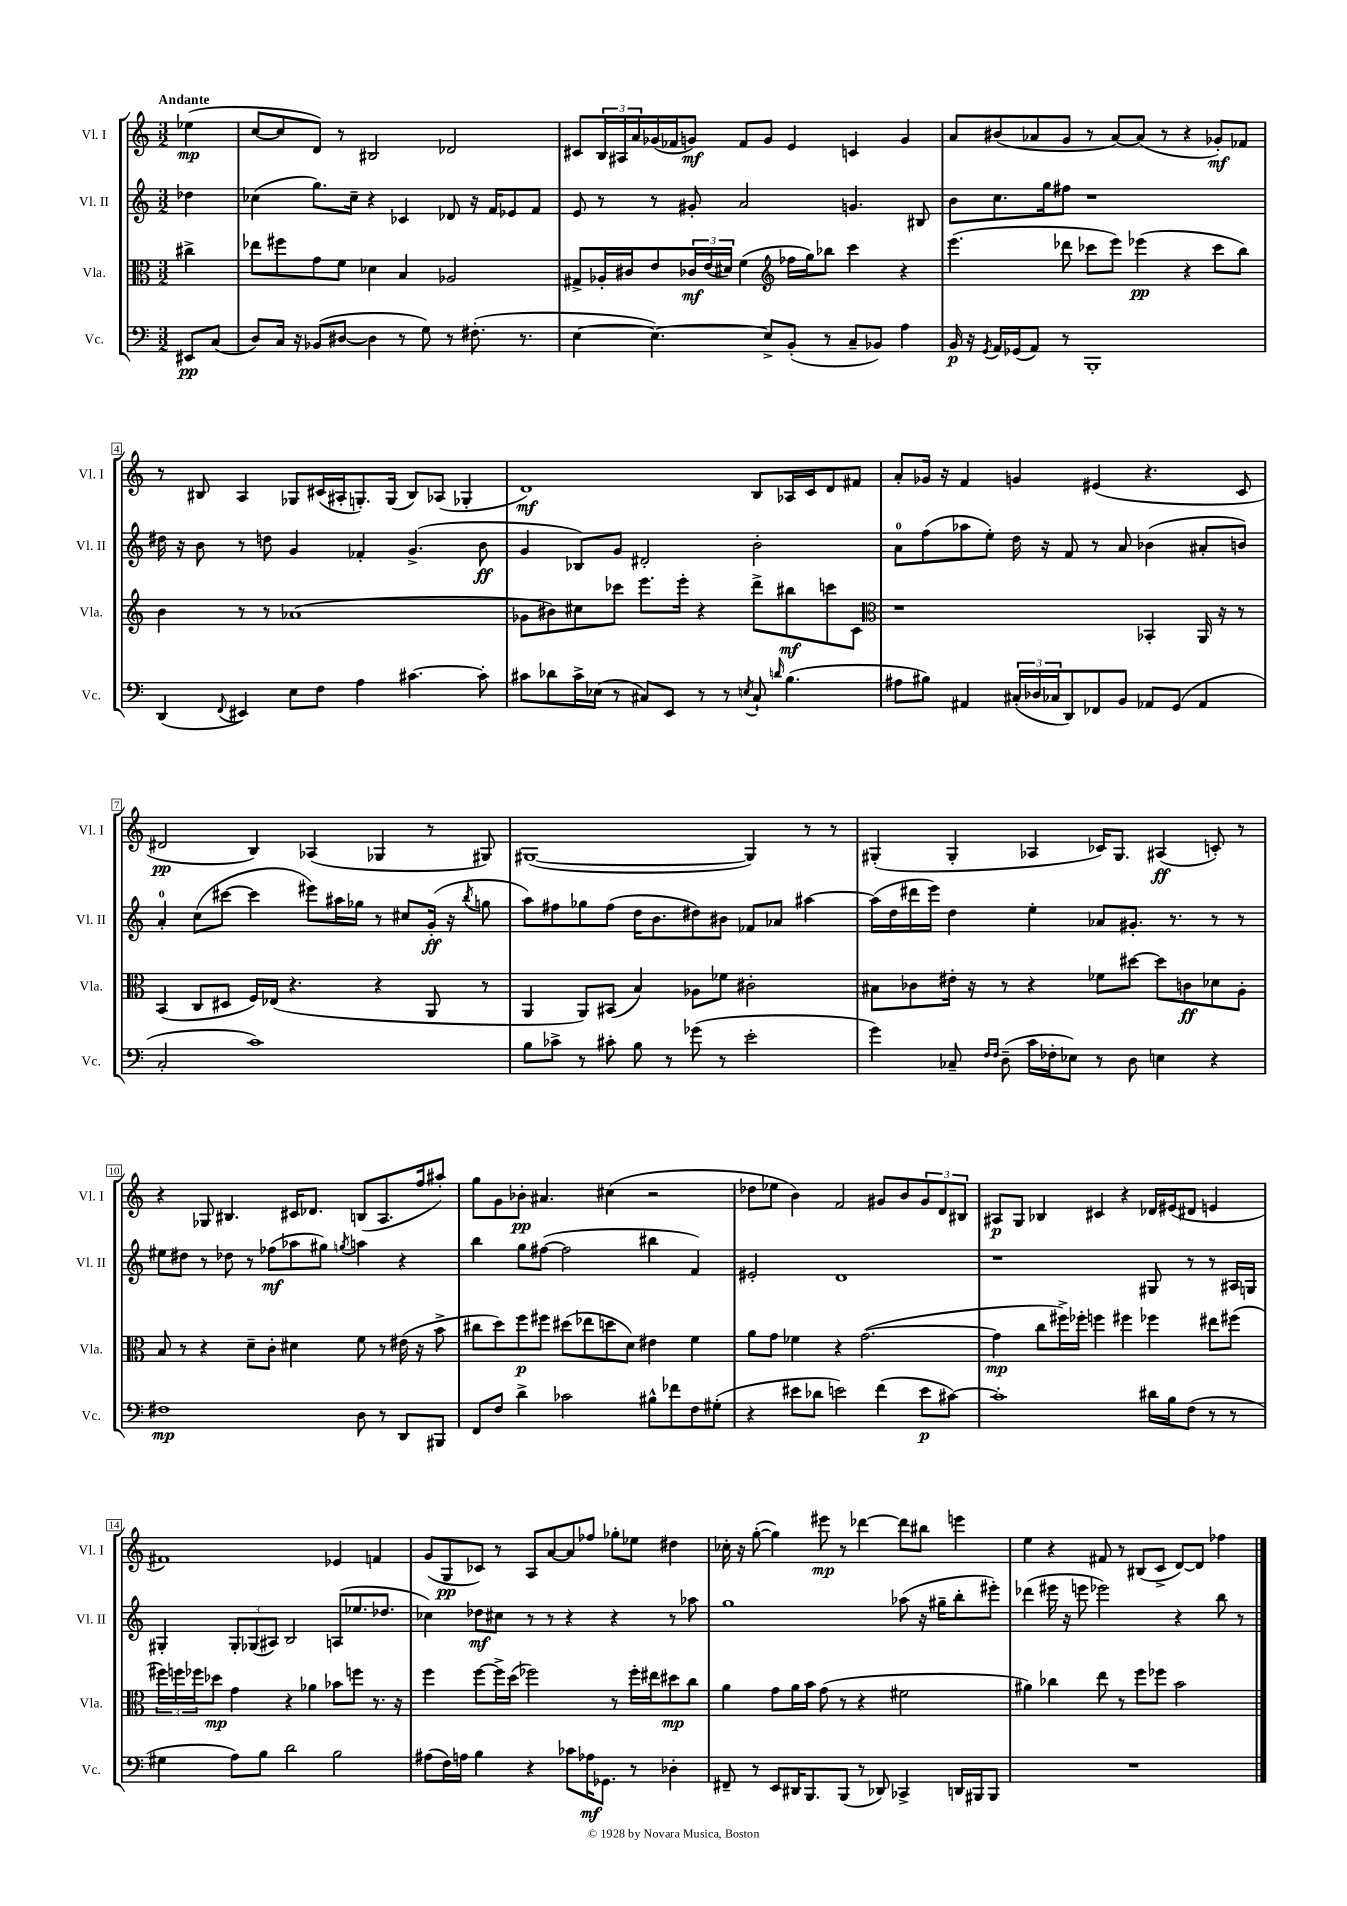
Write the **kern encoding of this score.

**kern	**kern	**kern	**kern
*staff4	*staff3	*staff2	*staff1
*clefF4	*clefC3	*clefG2	*clefG2
*k[]	*k[]	*k[]	*k[]
*M3/2	*M3/2	*M3/2	*M3/2
8EE#	4cc#^	4dd-	(4ee-
(8C	.	.	.
=	=	=	=
8D)	8ee-	(4cc-	[8cc
16C	8ff#	.	8cc]
16r	.	.	.
(8BB-	8g	8.gg)	8d)
[8D#	8f	.	8r
.	.	16cc-~	.
4D#]	4d-	4r	2B#
8r	4B	4c-	.
8G)	.	.	.
8r	2A-	8d-	2d-
(8.F#'	.	16r	.
.	.	16f	.
.	.	8e-	.
8.r	.	.	.
.	.	8f	.
=	=	=	=
[4E	8G#^	8e	8c#
.	16A-'	8r	24B
.	.	.	24A#
.	16c#	.	.
.	.	.	24a
4.E_)	8e	8r	(16g-
.	.	.	16f-
.	24c-	8g#'	8g)
.	(24e	.	.
.	24d#)	.	.
.	(4f	2a	8f-
8E^]	.	.	8g
*	*clefG2	*	*
(8BB'	16ff-	.	4e
.	16gg)	.	.
8r	8bb-	.	.
8C~	4ccc	4.g	4c
8BB-)	.	.	.
4A	4r	.	4g
.	.	8B#	.
=	=	=	=
16BB	(4.eee	8b	8a
16r	.	.	.
8qGG	.	.	.
16AA	.	8.cc	(8b#
(16GG-	.	.	.
8AA)	.	.	8a-
.	.	16gg	.
8r	8ddd-	8ff#	8g
1BBB'	8ccc-	1r	8r
.	8eee)	.	[8a-)
.	(4eee-	.	(8a-]
.	.	.	8r
.	4r	.	4r
.	8ccc-	.	8g-')
.	8bb)	.	8f-
=	=	=	=
(4DD	4b	16dd#	8r
.	.	16r	.
.	.	8b	8B#
8qqFF	.	.	.
4EE#)	8r	8r	4A
.	8r	8dd	.
8E	(1a-	4g	8G-
8F	.	.	(16c#
.	.	.	16A#'
4A	.	4f-'	8.G')
.	.	.	(16G
[4.c#	.	(4.g^	8B#)
.	.	.	(8A-
.	.	.	4G-'
8c#']	.	8b	.
=	=	=	=
8c#	8g-	4g	1d)
8d-	8b#)	.	.
16c#^	8cc#	8B-)	.
(16E-	.	.	.
8r	8ccc-	8g	.
8C#)	8.eee	2d#'	.
8EE	.	.	.
.	16eee'	.	.
8r	4r	.	.
8r	.	.	.
8qE	.	.	.
8C#`	8ddd^	2b'	8B
16qqd	.	.	.
(4.B	8bb#	.	16A-
.	.	.	16c
.	8ccc	.	8d
.	8c	.	8f#
=	=	=	=
*	*clefC3	*	*
8A#	1r	8a	8a'
8B#)	.	(8ff	16g-
.	.	.	16r
4AA#	.	8aa-	4f
.	.	8ee')	.
(24C#'	.	16dd	4g
24D-	.	.	.
.	.	16r	.
24C-	.	.	.
8DD)	.	8f	.
8FF-	.	8r	(4e#
8BB	.	8a	.
8AA-	4BB-'	(4b-	4.r
(8GG	.	.	.
4AA-	16AA	8a#'	.
.	16r	.	.
.	8r	8b)	8c
=	=	=	=
2C'	(4BB	4a'	2d#
.	8C	(8cc	.
.	8D#	[8ccc#	.
1c)	16F)	4ccc#]	4B)
.	(16E-	.	.
.	4.r	.	.
.	.	8eee#)	(4A-
.	.	16aa#	.
.	.	16gg-	.
.	4r	8r	4G-
.	.	8cc#	.
.	8AA	(16g'	8r
.	.	16r	.
.	.	8qbb	.
.	8r	8gg	8G#)
=	=	=	=
8B	4AA	8aa)	([1G#
8c-^	.	8ff#	.
8r	8AA)	8gg-	.
8c#'	(8BB#	(8ff#	.
8B	4B)	16dd	.
.	.	8.b	.
8r	.	.	.
(8g-	8A-	8dd#)	.
8r	8f-	8b#	.
2e'	2c#'	8f-	4G#])
.	.	8a-	.
.	.	[4aa#	8r
.	.	.	8r
=	=	=	=
4g)	8B#	(16aa#]	(4G#'
.	.	16dd	.
.	8c-	16ddd#	.
.	.	16eee)	.
8C-~	16e#'	4dd	4G#'
.	16r	.	.
16qqF	.	.	.
16qqF	.	.	.
(8D~	8r	.	.
16c	4r	4ee'	4A-
16F-'	.	.	.
8E-)	.	.	.
8r	8f-	8a-	16c-)
.	.	.	8.G#
8D	[8dd#	8.g#'	.
4E	8dd#]	.	(4A#
.	.	8.r	.
.	8c	.	.
4r	8d-	8r	8c')
.	8A'	8r	8r
=	=	=	=
1F#	8B	8ee#	4r
.	8r	8dd#	.
.	4r	8r	8G-
.	.	8dd-	4.B#
.	8d~	8r	.
.	8c'	(8ff-	.
.	4d#	8aa-	16c#
.	.	.	8.d-
.	.	8gg#)	.
.	.	8qgg	.
8D	8f	4aa	(8B
8r	8r	.	8.A
8DD	(16e#	4r	.
.	16r	.	16ff
8BBB#	8b^	.	8aa#')
=	=	=	=
8FF	8cc#	4bb	8gg
8F	8dd)	.	8g
4d^	8ff	8gg	8b-'
.	8ff#	([8ff#	4.a#
2c-	(8dd#	2ff#]	.
.	8ee-	.	.
.	8dd	.	(4cc#
.	8d)	.	.
8B#^^	4e#	4bb#	2r
8f-	.	.	.
8F	4f	4f)	.
(8G#'	.	.	.
=	=	=	=
4r	8a	2e#'	8dd-
.	8g	.	8ee-
8e#	4f-	.	4b)
8d-	.	.	.
2e)	4r	1d	2f
.	([2.g	.	.
(4f	.	.	8g#
.	.	.	8b
8e	.	.	12g#
.	.	.	12d
[8c#)	.	.	.
.	.	.	12B#
=	=	=	=
1c#']	4g]	1r	8A#
.	.	.	8G
.	8cc	.	4B-
.	16ff#^)	.	.
.	16ff-'	.	.
.	4ff	.	4c#
.	4ff#	.	4r
16d#	4ff-	8G#	16d-
16B	.	.	(16e#
(8F	.	8r	8d#
8r	8ee#	8r	4e
8r	(8ff#	16A#	.
.	.	16G	.
=	=	=	=
4G#	24ff#)	4G#'	1f#)
.	24ff	.	.
.	24ff-	.	.
.	8dd-	.	.
8A)	4g	12G#'	.
.	.	(12G-	.
8B	.	.	.
.	.	12A#)	.
2d	4r	2B	.
.	4a-	.	.
2B	8b-	(8A	4e-
.	8ff	8.ee-	.
.	8.r	.	4f
.	.	8.dd-	.
.	16r	.	.
=	=	=	=
(8A#	4ff	4cc-)	(8g
16F)	.	.	8G
16A	.	.	.
4B	[8ff	8dd-	8c-)
.	16ff^]	8cc#	8r
.	(16dd	.	.
4r	2ff-)	8r	8A
.	.	8r	[8a
8c-	.	4r	8a]
16A-	.	.	8ff-
8.GG-	.	.	.
.	8r	4r	8gg-'
8r	16ff-'	.	8ee-
.	16ee#	.	.
4D-'	8dd#	8r	4dd#
.	8cc	8aa-	.
=	=	=	=
8FF#~	4a	1gg	16cc-'
.	.	.	16r
8r	.	.	([8gg'
8EE	8g	.	4gg])
16DD#	16a	.	.
8.BBB	16b	.	.
.	(8g	.	8eee#
(8BBB	8r	.	8r
8r	4r	.	[4ddd-
8DD-)	.	.	.
4CC-^	2f#	(8aa-	8ddd-]
.	.	16r	8bb#
.	.	16gg#~	.
16DD	.	8bb'	4eee
16BBB#	.	.	.
8BBB#	.	8eee#')	.
=	=	=	=
1.r	4a#)	(4ddd-	4ee
.	4cc-	16eee#	4r
.	.	16r	.
.	.	8eee	.
.	8ee	2eee-)	8f#
.	8r	.	8r
.	8ff	.	(8B#
.	8ff-	.	8c^
.	2b	4r	[8d)
.	.	.	8d]
.	.	8bb	4ff-
.	.	8r	.
==	==	==	==
*-	*-	*-	*-
